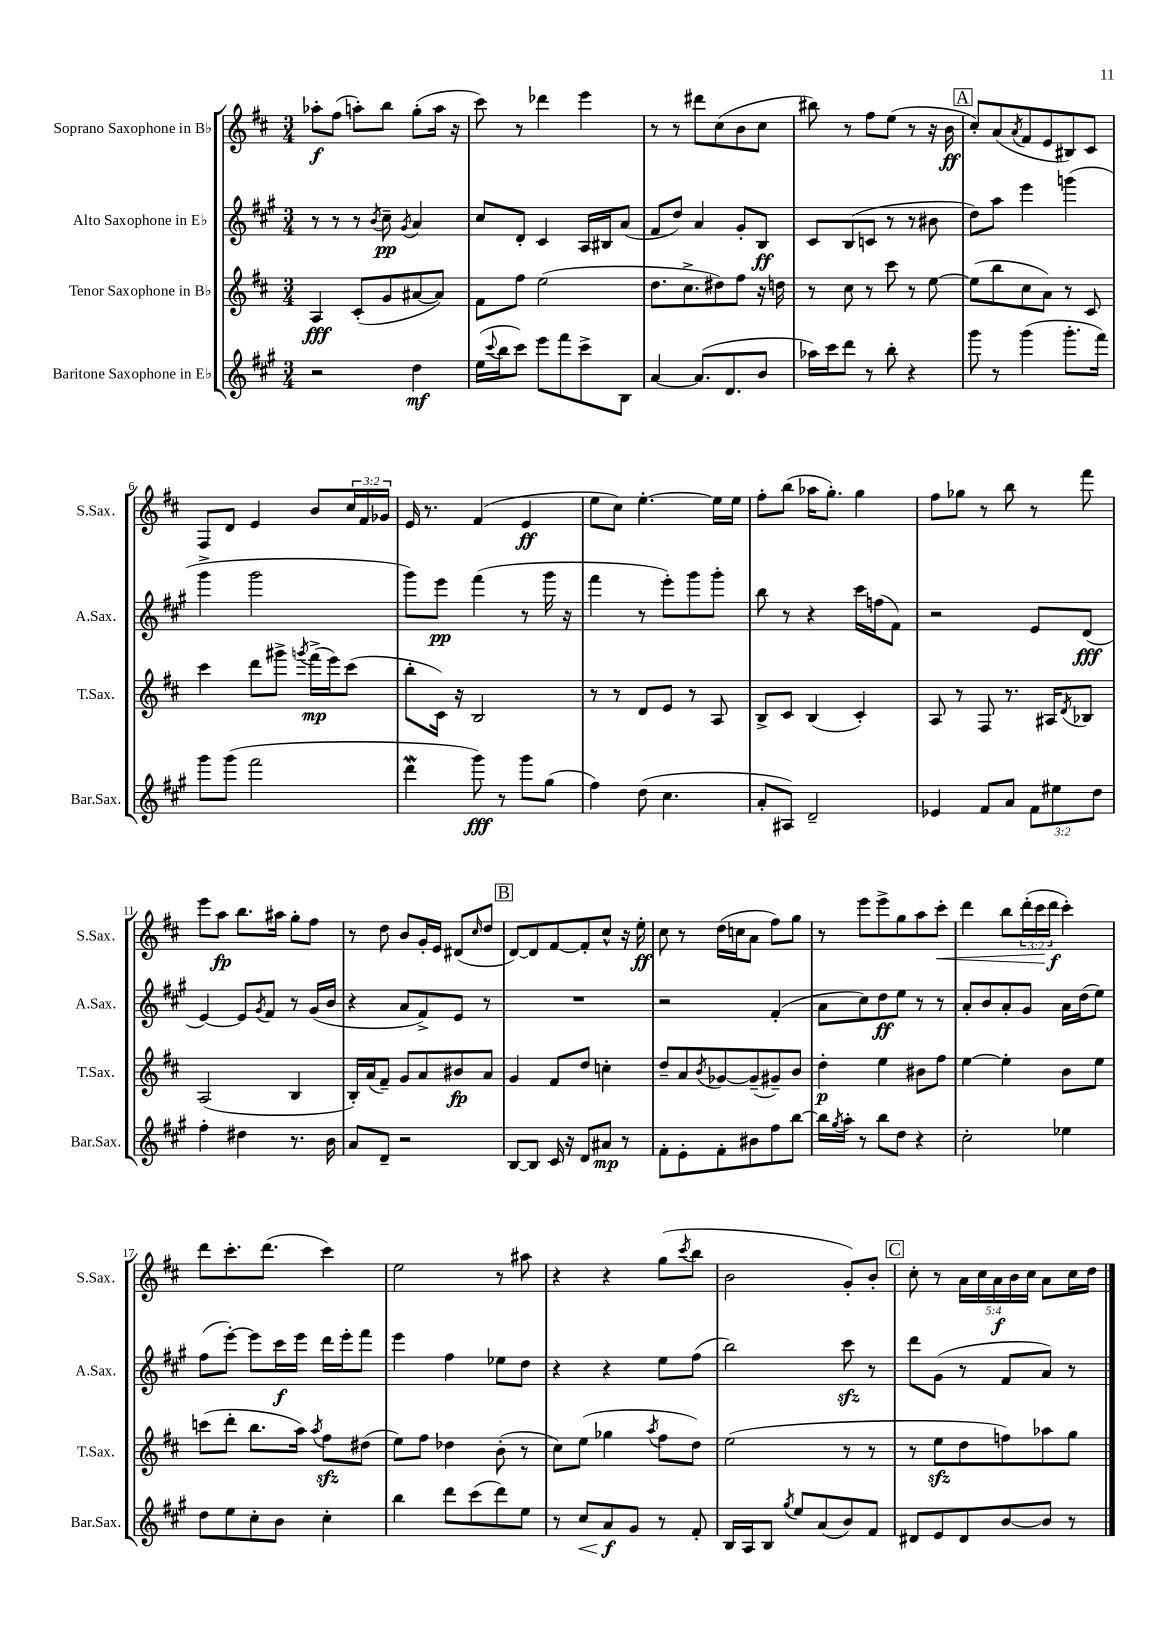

**kern	**dynam	**kern	**dynam	**kern	**dynam	**kern	**dynam
*part4	*part4	*part3	*part3	*part2	*part2	*part1	*part1
*staff4	*staff4	*staff3	*staff3	*staff2	*staff2	*staff1	*staff1
*I"Baritone Saxophone in E♭	*	*I"Tenor Saxophone in B♭	*	*I"Alto Saxophone in E♭	*	*I"Soprano Saxophone in B♭	*
*I'Bar.Sax.	*	*I'T.Sax.	*	*I'A.Sax.	*	*I'S.Sax.	*
*clefG2	*	*clefG2	*	*clefG2	*	*clefG2	*
*k[f#c#g#]	*	*k[f#c#]	*	*k[f#c#g#]	*	*k[f#c#]	*
*M3/4	*	*M3/4	*	*M3/4	*	*M3/4	*
=1	=1	=1	=1	=1	=1	=1	=1
2r	.	4A/	fff	8r	.	8aa-X'\L	f
.	.	.	.	8r	.	(8ff#\J	.
.	.	(8c#'/L	.	8r	.	8aan'\L)	.
.	.	.	.	8qb/	.	.	.
.	.	8g/	.	8cc#~\	pp	8bb\J	.
.	.	.	.	8qg#/	.	.	.
4dd\	mf	[8a#X/	.	4a/	.	(8gg'\L	.
.	.	8a#/J])	.	.	.	16aa\Jk	.
.	.	.	.	.	.	16r	.
=2	=2	=2	=2	=2	=2	=2	=2
(16ee\LL	.	8f#\L	.	8cc#/L	.	8ccc#\)	.
8qqccc#/	.	.	.	.	.	.	.
16bb\J	.	.	.	.	.	.	.
8ccc#\J)	.	8ff#\J	.	8d'/J	.	8r	.
8eee\L	.	(2ee\	.	4c#/	.	4ddd-X\	.
8fff#\	.	.	.	.	.	.	.
8ccc#^\	.	.	.	16A/LL	.	4eee\	.
.	.	.	.	16B#X/J	.	.	.
8B\J	.	.	.	(8a/J	.	.	.
=3	=3	=3	=3	=3	=3	=3	=3
[4a/	.	8.dd\L	.	8f#/L	.	8r	.
.	.	.	.	8dd/J)	.	8r	.
.	.	8.cc#^\	.	.	.	.	.
(8.a/L]	.	.	.	4a/	.	8ddd#X\L	.
.	.	8dd#X\)	.	.	.	(8cc#\	.
8.d/	.	.	.	.	.	.	.
.	.	8ff#\J	.	8g#'/L	.	8b\	.
8b/J	.	16r	.	8B/J	ff	8cc#\J	.
.	.	16ddn\	.	.	.	.	.
=4	=4	=4	=4	=4	=4	=4	=4
16aa-X\LL)	.	8r	.	8c#/L	.	8bb#X\)	.
16ccc#\J	.	.	.	.	.	.	.
8ddd\J	.	8cc#\	.	(8B/	.	8r	.
8r	.	8r	.	8cn/J	.	8ff#\L	.
8bb'\	.	8ccc#\	.	8r	.	(8ee\J	.
4r	.	8r	.	8r	.	8r	.
.	.	[8ee\	.	8b#X\	.	16r	.
.	.	.	.	.	.	16b\	ff
!!LO:REH:place=s1:t=A
=5	=5	=5	=5	=5	=5	=5	=5
8ggg#\	.	(8ee\L]	.	8dd\L)	.	8cc#'/L)	.
8r	.	8bb\	.	8aa\J	.	(8a/	.
.	.	.	.	.	.	8qa/	.
(4ggg#\	.	8cc#\	.	4eee\	.	8f#/	.
.	.	8a\J)	.	.	.	8e/	.
8.ggg#'\L	.	8r	.	(4gggn\	.	8B#X/)	.
.	.	8c#/	.	.	.	8c#/J	.
16fff#\Jk)	.	.	.	.	.	.	.
!!LO:LB:g=z
=6	=6	=6	=6	=6	=6	=6	=6
8ggg#\L	.	4ccc#\	.	4ggg#^\	.	8F#/L	.
(8ggg#\J	.	.	.	.	.	8d/J	.
2fff#\	.	8ddd\L	.	2ggg#\	.	4e/	.
.	.	8ggg#X^\J	.	.	.	.	.
.	.	8qgggn/	.	.	.	.	.
.	.	(16fff#^\LL	mp	.	.	8b/L	.
.	.	16eee\J)	.	.	.	.	.
.	.	(8ccc#\J	.	.	.	24cc#/L	.
.	.	.	.	.	.	24f#/	.
.	.	.	.	.	.	24g-X/JJ	.
=7	=7	=7	=7	=7	=7	=7	=7
4dddw\	.	8bb'\L	.	8ggg#\L)	.	16e/	.
.	.	.	.	.	.	8.r	.
.	.	16c#\Jk)	.	8eee\J	pp	.	.
.	.	16r	.	.	.	.	.
8ggg#\)	fff	2B/	.	(4fff#\	.	(4f#/	.
8r	.	.	.	.	.	.	.
8ggg#\L	.	.	.	8r	.	4e/	ff
(8gg#\J	.	.	.	16ggg#\	.	.	.
.	.	.	.	16r	.	.	.
=8	=8	=8	=8	=8	=8	=8	=8
4ff#\)	.	8r	.	4fff#\	.	8ee\L	.
.	.	8r	.	.	.	8cc#\J)	.
(8dd\	.	8d/L	.	8r	.	[4.ee'\	.
4.cc#\	.	8e/J	.	8eee'\L)	.	.	.
.	.	8r	.	8ggg#\	.	.	.
.	.	8A/	.	8ggg#'\J	.	16ee\LL]	.
.	.	.	.	.	.	16ee\JJ	.
=9	=9	=9	=9	=9	=9	=9	=9
8a'/L	.	8B^/L	.	8bb\	.	8ff#'\L	.
8A#X/J)	.	8c#/J	.	8r	.	(8bb\J	.
2d~/	.	(4B/	.	4r	.	16aa-X\KL	.
.	.	.	.	.	.	8.gg'\J)	.
.	.	4c#'/)	.	16ccc#\LL	.	4gg\	.
.	.	.	.	(16ffn\J	.	.	.
.	.	.	.	8f#\J)	.	.	.
=10	=10	=10	=10	=10	=10	=10	=10
4e-X/	.	8A/	.	2r	.	8ff#\L	.
.	.	8r	.	.	.	8gg-X\J	.
8f#/L	.	8F#/	.	.	.	8r	.
8a/J	.	8.r	.	.	.	8bb\	.
12f#\L	.	.	.	8e/L	.	8r	.
.	.	16A#X/KL	.	.	.	.	.
12ee#X\	.	.	.	.	.	.	.
.	.	8qd/	.	.	.	.	.
.	.	8B-X/J	.	(8d/J	fff	8fff#\	.
12dd\J	.	.	.	.	.	.	.
!!LO:LB:g=z
=11	=11	=11	=11	=11	=11	=11	=11
4ff#'\	.	(2A/	.	[4e/)	.	8eee\L	.
.	.	.	.	.	.	8aa\J	fp
4dd#X\	.	.	.	8e/L]	.	8.bb\L	.
.	.	.	.	8qg#/	.	.	.
.	.	.	.	8f#/J	.	.	.
.	.	.	.	.	.	16aa#X\Jk	.
8.r	.	4B/	.	8r	.	8gg'\L	.
.	.	.	.	(16g#/LL	.	8ff#\J	.
16b\	.	.	.	16b/JJ	.	.	.
=12	=12	=12	=12	=12	=12	=12	=12
8a/L	.	16B'/LL)	.	4r	.	8r	.
.	.	(16a/J	.	.	.	.	.
8d~/J	.	8f#~/J)	.	.	.	8dd\	.
2r	.	8g/L	.	8a/L	.	8b/L	.
.	.	8a/	.	8f#^/)	.	16g'/L	.
.	.	.	.	.	.	16e/JJ	.
.	.	8b#X/	fp	8e/J	.	(8d#X/L	.
.	.	.	.	.	.	16qqcc#/	.
.	.	8a/J	.	8r	.	8dd/J	.
!!LO:REH:place=s1:t=B
=13	=13	=13	=13	=13	=13	=13	=13
[8B/L	.	4g/	.	2.r	.	[8d/L)	.
8B/J]	.	.	.	.	.	8d/]	.
16c#/	.	8f#/L	.	.	.	[8f#/	.
16r	.	.	.	.	.	.	.
8d/L	.	8dd/J	.	.	.	8f#'/]	.
8a#X/J	mp	4ccn'\	.	.	.	8cc#^^/J	.
8r	.	.	.	.	.	16r	.
.	.	.	.	.	.	16ee'\	ff
=14	=14	=14	=14	=14	=14	=14	=14
8f#'\L	.	8dd~/L	.	2r	.	8cc#\	.
8e'\	.	8a/	.	.	.	8r	.
.	.	8qb/	.	.	.	.	.
8f#'\	.	[8g-X/	.	.	.	(16dd\LL	.
.	.	.	.	.	.	16ccn\J	.
8b#X\	.	(8g-~/]	.	.	.	8a\J	.
8ff#\	.	8g#X~/)	.	(4f#'/	.	8ff#\L)	.
[8bb\J	.	8b/J	.	.	.	8gg\J	.
=15	=15	=15	=15	=15	=15	=15	=15
16bb\LL]	.	4dd'\	p	8a\L	.	8r	.
8qgg#/	.	.	.	.	.	.	.
16aa'\JJ	.	.	.	.	.	.	.
8r	.	.	.	8cc#\)	.	8eee\L	.
8bb\L	.	4ee\	.	8dd\	ff	8eee^\	.
8dd\J	.	.	.	8ee\J	.	8gg\	.
4r	.	8b#X\L	.	8r	.	8aa\	.
!	!	!	!	!	!	!	!LO:HP:b
.	.	8ff#\J	.	8r	.	8ccc#'\J	<
=16	=16	=16	=16	=16	=16	=16	=16
2cc#'\	.	[4ee\	.	8a'/L	.	4ddd\	.
.	.	.	.	8b/	.	.	.
.	.	4ee'\]	.	8a'/	.	8bb\L	.
.	.	.	.	8g#/J	.	(24ddd'\L	.
.	.	.	.	.	.	24ccc#\	.
.	.	.	.	.	.	24ddd\JJ	[ f
4ee-X\	.	8b\L	.	16a\LL	.	4ccc#'\)	.
.	.	.	.	(16dd\J	.	.	.
.	.	8ee\J	.	8ee\J)	.	.	.
!!LO:LB:g=z
=17	=17	=17	=17	=17	=17	=17	=17
8dd\L	.	(8cccn\L	.	(8ff#\L	.	8ddd\L	.
8ee\	.	8ddd'\J	.	[8eee'\J)	.	8.ccc#'\	.
8cc#'\	.	8.bb\L	.	8eee\L]	.	.	.
.	.	.	.	.	.	(8.ddd\J	.
8b\J	.	.	.	16ccc#\L	f	.	.
.	.	16aa\Jk)	.	16eee\JJ	.	.	.
.	.	8qaa/	.	.	.	.	.
4cc#'\	.	8ff#zz\L	.	16ddd\LL	.	4ccc#\)	.
.	.	.	.	16eee'\J	.	.	.
.	.	(8dd#X\J	.	8fff#\J	.	.	.
=18	=18	=18	=18	=18	=18	=18	=18
4bb\	.	8ee\L)	.	4eee\	.	2ee\	.
.	.	8ff#\J	.	.	.	.	.
8ddd\L	.	4dd-X\	.	4ff#\	.	.	.
(8ccc#\	.	.	.	.	.	.	.
8ddd\)	.	(8b'\	.	8ee-X\L	.	8r	.
8ee\J	.	8r	.	8dd\J	.	8aa#X\	.
=19	=19	=19	=19	=19	=19	=19	=19
8r	.	8cc#\L)	.	4r	.	4r	.
!	!LO:HP:b	!	!	!	!	!	!
8cc#/L	<	(8ee\J	.	.	.	.	.
8a/	f	4gg-X\	.	4r	.	4r	.
8g#/J	[	.	.	.	.	.	.
.	.	8qaa/	.	.	.	.	.
8r	.	8ff#\L	.	8ee\L	.	(8gg\L	.
.	.	.	.	.	.	8qccc#/	.
8f#'/	.	8dd\J)	.	(8ff#\J	.	8bb\J	.
=20	=20	=20	=20	=20	=20	=20	=20
16B/LL	.	(2ee\	.	2bb\)	.	2b\	.
16A/J	.	.	.	.	.	.	.
8B/J	.	.	.	.	.	.	.
8qgg#/	.	.	.	.	.	.	.
8ee/L	.	.	.	.	.	.	.
(8a/	.	.	.	.	.	.	.
8b/)	.	8r	.	8ccc#zz\	.	8g'/L)	.
8f#/J	.	8r	.	8r	.	8b'/J	.
!!LO:REH:place=s1:t=C
=21	=21	=21	=21	=21	=21	=21	=21
8d#X/L	.	8r	.	8ddd\L	.	8cc#'\	.
8e/	.	8eezz\L	.	(8g#\J	.	8r	.
8d#/	.	8dd\	.	8r	.	20a\LL	.
.	.	.	.	.	.	20cc#\	.
.	.	.	.	.	.	20a\	f
[8b/	.	8ffn\)	.	8f#/L	.	.	.
.	.	.	.	.	.	20b\	.
.	.	.	.	.	.	20cc#\JJ	.
8b/J]	.	8aa-X\	.	8a/J)	.	8a\L	.
8r	.	8gg\J	.	8r	.	16cc#\L	.
.	.	.	.	.	.	16dd\JJ	.
==	==	==	==	==	==	==	==
*-	*-	*-	*-	*-	*-	*-	*-
